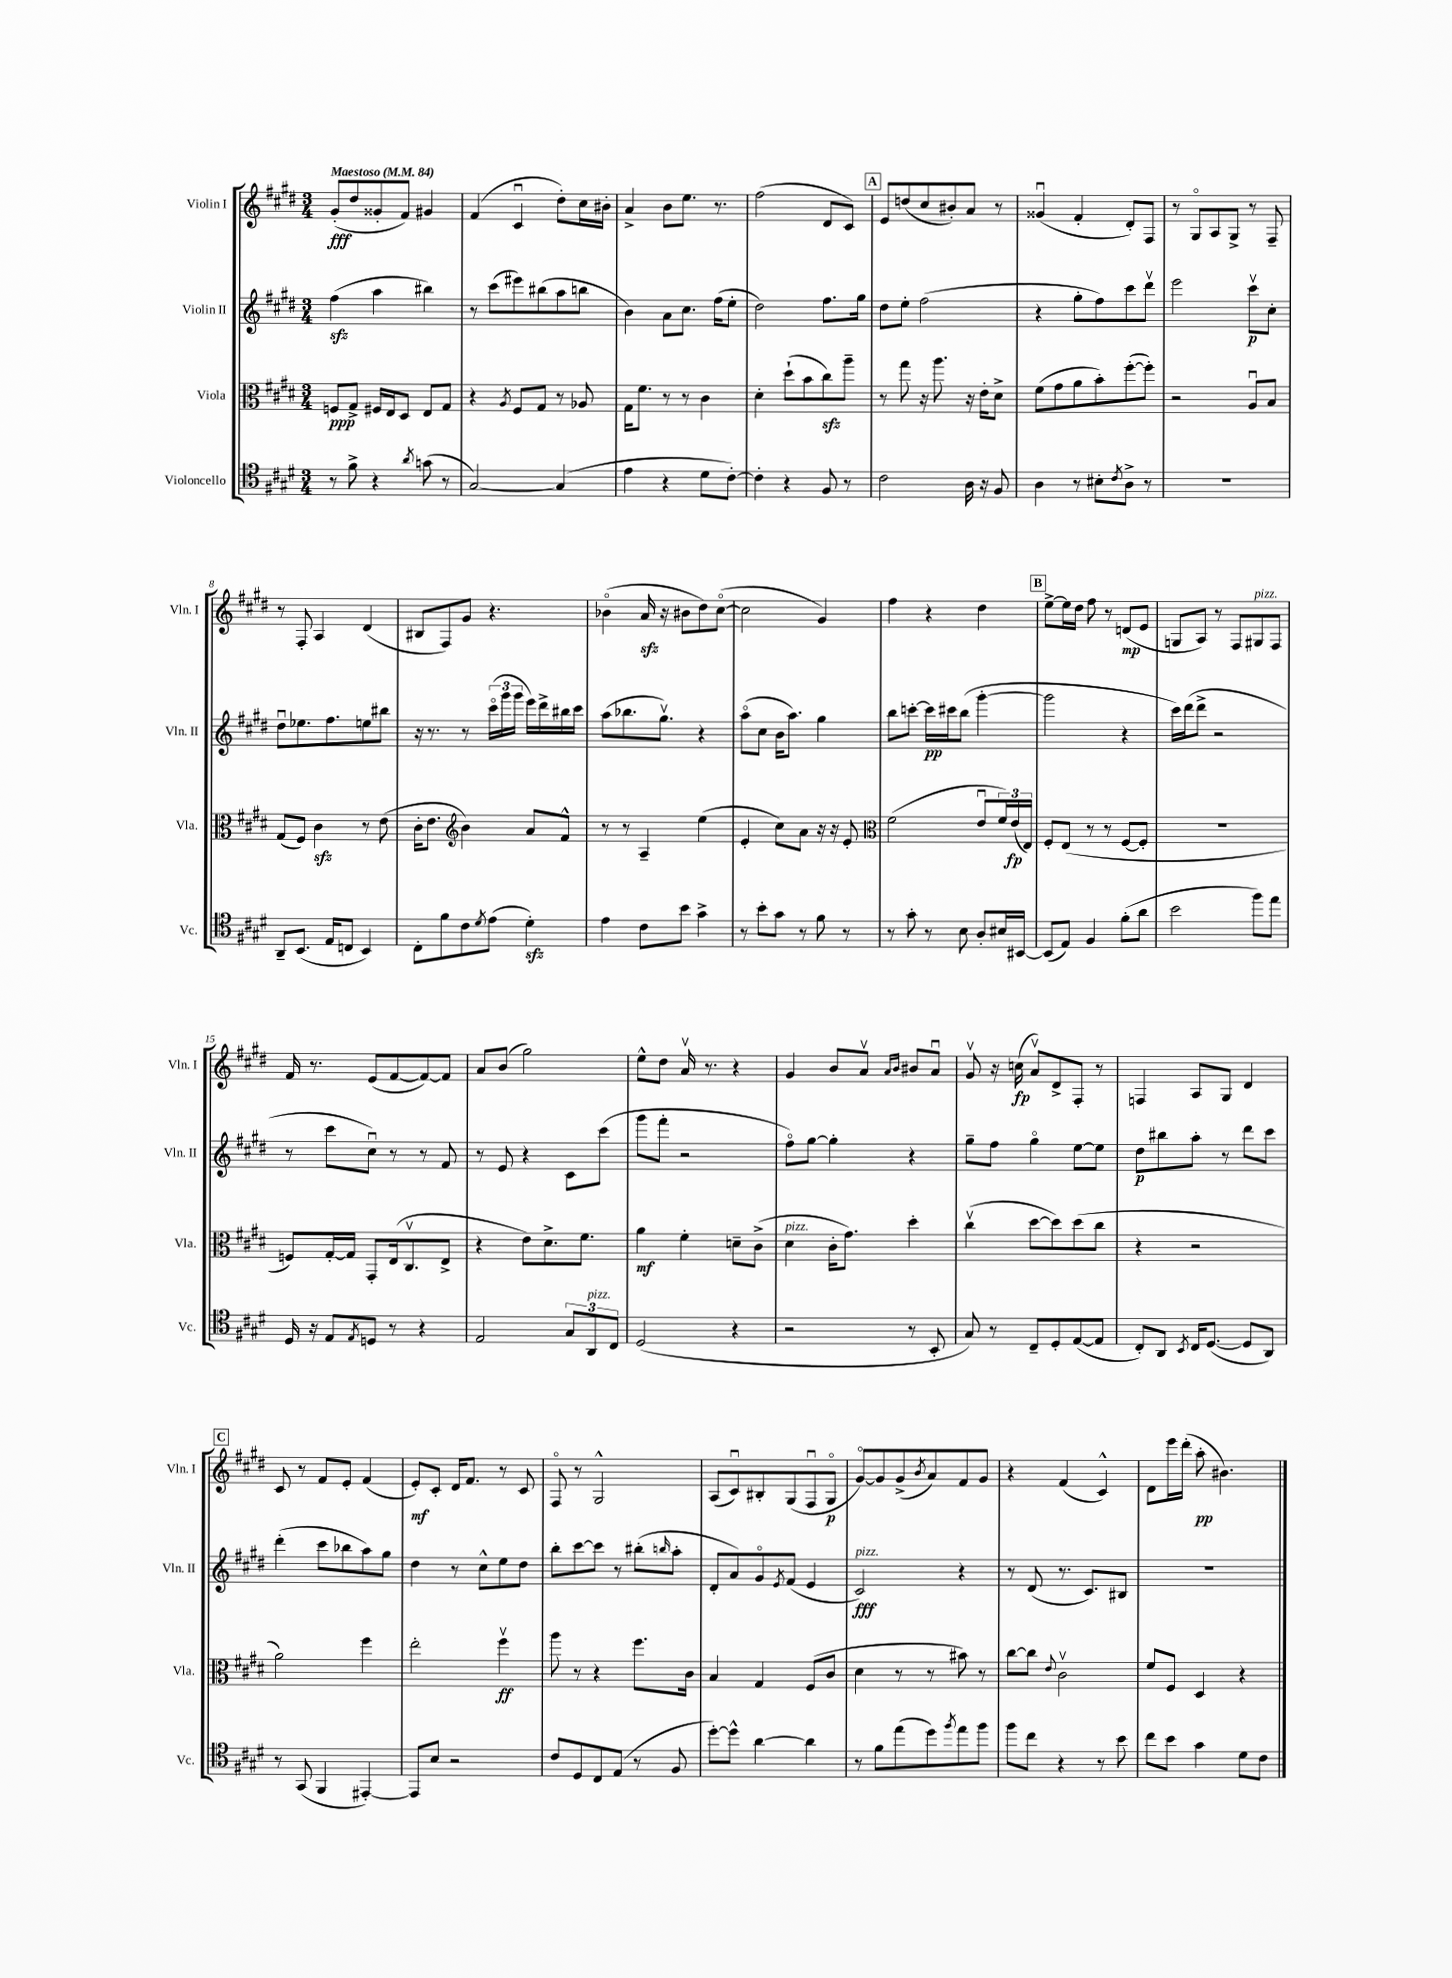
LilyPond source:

<<
\new StaffGroup <<
\new Staff = "s0" \with { instrumentName = "Violin I" shortInstrumentName = "Vln. I" } {
    \clef treble \key e \major \numericTimeSignature \time 3/4 \tempo "Maestoso" 4 = 84
    gis'8-.\fff( dis''8 gisis'8-. fis'8) gis'4 |
    fis'4( cis'4\downbow dis''8-.) cis''16 bis'16-. |
    a'4-> b'8 e''8. r8. |
    fis''2( dis'8 cis'8) |
    \mark \markup { \box "A" } e'8 d''8( cis''8 bis'8-.) a'8 r8 |
    gisis'4\downbow( fis'4-. dis'8-.) fis8 |
    r8 gis8\flageolet a8 gis8-> r8 fis8-- |
    r8 fis8-. a4 dis'4( |
    bis8 fis8) gis'8 r4. |
    bes'4\flageolet( a'16\sfz r16 bis'8 dis''8) cis''8~\flageolet( |
    cis''2 gis'4) |
    fis''4 r4 dis''4 |
    \mark \markup { \box "B" } e''8~-> e''16 dis''16 fis''8 r8 d'8\mp( e'8 |
    g8 a8) r8 fis8 gis8^\markup { \italic "pizz." } fis8 |
    fis'16 r8. e'8( fis'8~ fis'8~) fis'8 |
    a'8 b'8( gis''2) |
    e''8-^ dis''8 a'16\upbow r8. r4 |
    gis'4 b'8 a'8\upbow \grace { a'16 b'16 } bis'8 a'8\downbow |
    gis'8\upbow r16 c''16\fp( a'8\upbow) dis'8-> fis8-. r8 |
    f4 a8 gis8 dis'4 |
    \mark \markup { \box "C" } cis'8 r8 fis'8 e'8-. fis'4( |
    e'8-.\mf) cis'8-. dis'16 fis'8. r8 cis'8 |
    fis8\flageolet r8 gis2-^ |
    a8( cis'8\downbow) bis8-. gis8( fis8\downbow gis8\flageolet\p |
    gis'8~\flageolet) gis'8 gis'8->( \acciaccatura { b'8 } a'8) fis'8 gis'8 |
    r4 fis'4( cis'4-^) |
    dis'8 e'''16 dis'''16-.( a''8-.\pp bis'4.) \bar "|." |
}
\new Staff = "s1" \with { instrumentName = "Violin II" shortInstrumentName = "Vln. II" } {
    \clef treble \key e \major \numericTimeSignature \time 3/4
    fis''4\sfz( a''4 bis''4) |
    r8 cis'''8( eis'''8) bis''8( a''8 b''8 |
    b'4) a'8 cis''8. fis''16( e''8-. |
    dis''2) fis''8. gis''16 |
    \mark \markup { \box "A" } dis''8 e''8-. fis''2( |
    r4 gis''8-. fis''8) cis'''8 dis'''8\upbow |
    e'''2 cis'''8\upbow\p cis''8-. |
    dis''8\downbow ees''8. fis''8. e''8 bis''8 |
    r16 r8. r8 \tuplet 3/2 { cis'''16\flageolet( gis'''16 gis'''16 } e'''16) dis'''16-> bis''16 cis'''16 |
    a''8( bes''8. gis''8.\upbow) r4 |
    a''8\flageolet( cis''8 b'16 a''8.) gis''4 |
    b''8 c'''8~-. c'''16\pp cis'''16 b''8( gis'''4~-. |
    \mark \markup { \box "B" } gis'''2 r4 |
    cis'''16) dis'''16( dis'''8-> r2 |
    r8 cis'''8 cis''8\downbow) r8 r8 fis'8 |
    r8 e'8 r4 cis'8 cis'''8( |
    gis'''8 fis'''8-. r2 |
    fis''8\flageolet) gis''8~ gis''4-. r4 |
    gis''8-- fis''8 gis''4\flageolet e''8~ e''8 |
    dis''8\p bis''8 a''8-. r8 dis'''8 cis'''8 |
    \mark \markup { \box "C" } dis'''4-.( cis'''8 bes''8 a''8) gis''8 |
    dis''4 r8 cis''8-^ e''8 dis''8 |
    b''8-. cis'''8~ cis'''8 r8 bis''8-.( \grace { b''16 } a''8-. |
    dis'8-. a'8) gis'8\flageolet \acciaccatura { e'8 } fis'8( e'4 |
    cis'2\fff^\markup { \italic "pizz." }) r4 |
    r8 dis'8( r8. cis'8.) bis8 |
    R2. \bar "|." |
}
\new Staff = "s2" \with { instrumentName = "Viola" shortInstrumentName = "Vla." } {
    \clef alto \key e \major \numericTimeSignature \time 3/4
    f8\ppp gis8-> fis16 e16 dis8 e8 gis8 |
    r4 \acciaccatura { a8 } fis8 gis8 r8 aes8 |
    gis16 fis'8. r8 r8 cis'4 |
    dis'4-. dis''8-!( b'8 cis''8\sfz) a''8-- |
    \mark \markup { \box "A" } r8 gis''8 r16 a''8. r16 e'16-. dis'8-> |
    fis'8( gis'8 a'8 b'8-.) fis''8~-.( fis''8-.) |
    r2 a8\downbow b8 |
    gis8( fis8) cis'4\sfz r8 e'8( |
    cis'16-. e'8. \clef treble b'4) a'8 fis'8-^ |
    r8 r8 a4-- e''4( |
    e'4-. cis''8) a'8 r16 r16 e'8-. |
    \clef alto fis'2( e'8\downbow \tuplet 3/2 { fis'16) e'16\fp( e16) } |
    \mark \markup { \box "B" } fis8-. e8( r8 r8 fis8~ fis8-. |
    R2. |
    f8) gis16~-. gis16 gis,8-. e16( cis8.\upbow e8-> |
    r4 e'8) dis'8.-> fis'8. |
    a'4\mf fis'4-. d'8-- cis'8->( |
    dis'4^\markup { \italic "pizz." } cis'16-. gis'8.) dis''4-. |
    cis''4\upbow( dis''8~ dis''8) dis''8( cis''8 |
    r4 r2 |
    \mark \markup { \box "C" } a'2) fis''4 |
    e''2-. fis''4\upbow\ff |
    a''8 r8 r4 fis''8. cis'16 |
    b4 gis4 fis8( cis'8 |
    dis'4 r8 r8 bis'8) r8 |
    cis''8~ cis''8 \appoggiatura { e'8 } cis'2\upbow |
    fis'8 fis8 dis4 r4 \bar "|." |
}
\new Staff = "s3" \with { instrumentName = "Violoncello" shortInstrumentName = "Vc." } {
    \clef tenor \key e \major \numericTimeSignature \time 3/4
    r8 fis'8-> r4 \acciaccatura { a'8 } g'8( r8 |
    gis2~) gis4( |
    e'4 r4 dis'8 cis'8~-.) |
    cis'4-. r4 fis8 r8 |
    \mark \markup { \box "A" } cis'2 a16 r16 fis8 |
    a4 r8 bis8-. \acciaccatura { cis'8 } a8-> r8 |
    R2. |
    a,8-- b,8.( e16 c8 b,4) |
    cis8-. fis'8 cis'8 \acciaccatura { dis'8 } e'8( dis'4-.\sfz) |
    e'4 cis'8 b'8 gis'4-> |
    r8 b'8-. gis'8 r8 fis'8 r8 |
    r8 gis'8-. r8 b8 a8-. bis16 bis,16~ |
    \mark \markup { \box "B" } bis,8( e8) fis4 fis'8-.( a'8 |
    b'2 fis''8) e''8 |
    dis16 r16 e8 \acciaccatura { e8 } d8 r8 r4 |
    e2 \tuplet 3/2 { gis8 a,8^\markup { \italic "pizz." } cis8 } |
    dis2( r4 |
    r2 r8 b,8-. |
    gis8) r8 cis8-- dis8-. e8~( e8 |
    cis8-.) a,8 \acciaccatura { b,8 } cis16 dis8.~( dis8 a,8) |
    \mark \markup { \box "C" } r8 gis,8( fis,4 eis,4~-.) |
    eis,8 b8 r2 |
    cis'8 dis8 cis8 e8( r8 fis8 |
    dis''8~-.) dis''8-^ a'4~ a'4 |
    r8 fis'8 e''8( dis''8) \acciaccatura { fis''8 } e''8 fis''8 |
    fis''8 cis''8 r4 r8 b'8 |
    cis''8 b'8 gis'4 dis'8 cis'8 \bar "|." |
}
>>
>>
